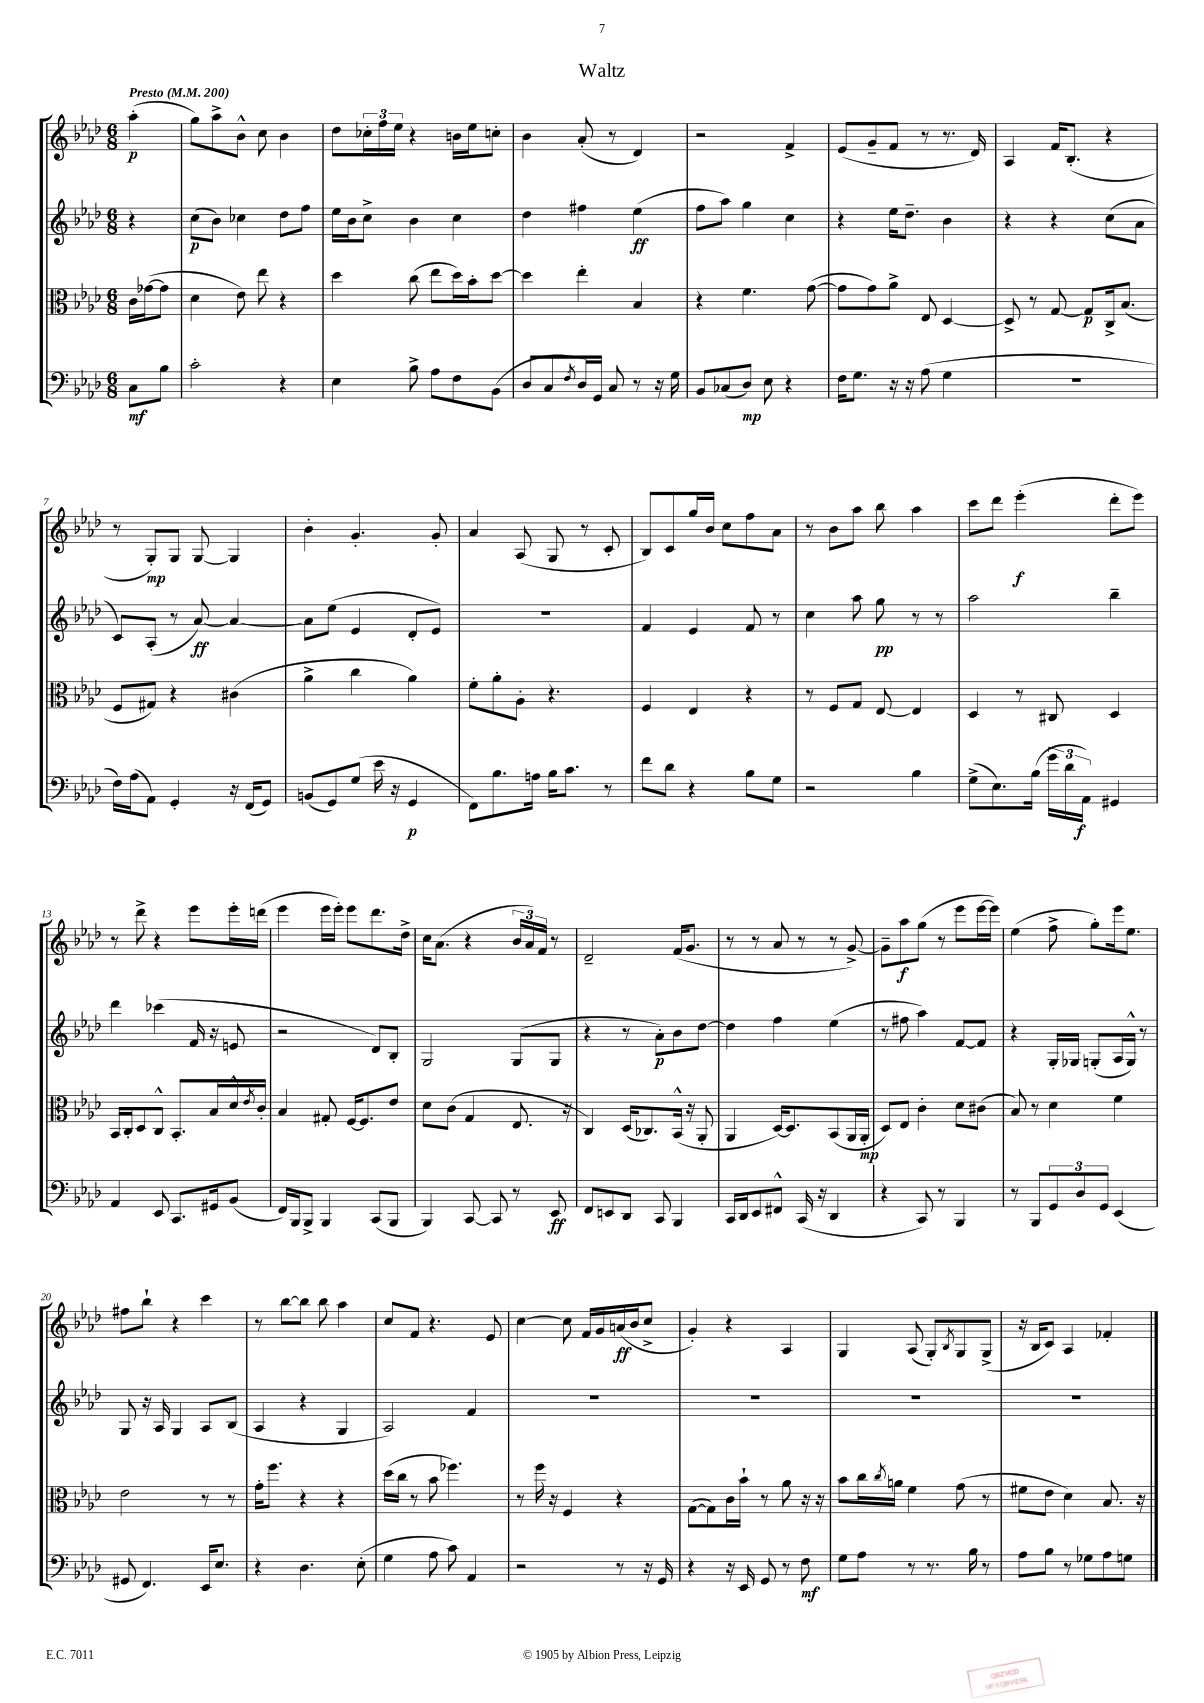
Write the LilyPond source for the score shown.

\header { title = "Waltz" }
<<
\new StaffGroup <<
\new Staff = "s0" {
    \clef treble \key aes \major \numericTimeSignature \time 6/8 \partial 4 \tempo "Presto" 4 = 200
    aes''4-.\p( |
    g''8) aes''8-> bes'8-^ c''8 bes'4 |
    des''8 \tuplet 3/2 { ces''16-. f''16 ees''16 } r4 b'16 ees''16 c''8-. |
    bes'4 aes'8-.( r8 des'4) |
    r2 f'4-> |
    ees'8( g'8-- f'8 r8 r8. des'16) |
    aes4 f'16 bes8.-.( r4 |
    r8 g8-.\mp) g8 g8~ g4 |
    bes'4-. g'4.-. g'8-. |
    aes'4 aes8( g8 r8 c'8-. |
    bes8) c'8 g''16 bes'16 c''8 f''8 aes'8 |
    r8 bes'8 aes''8 bes''8 aes''4 |
    c'''8 des'''8 ees'''4-.\f( des'''8-. ees'''8) |
    r8 des'''8-> r4 ees'''8 ees'''16-. d'''16( |
    ees'''4 ees'''16 ees'''16-.) ees'''8 des'''8. des''16-> |
    c''16 aes'8.( r4 \tuplet 3/2 { bes'16 aes'16) f'16 } r8 |
    des'2-- f'16( g'8. |
    r8 r8 aes'8 r8 r8 g'8~->) |
    g'8-- aes''8\f g''8( r8 ees'''8 ees'''16~ ees'''16) |
    ees''4( f''8-> g''8-.) ees'''16 ees''8. |
    fis''8 bes''8-! r4 c'''4 |
    r8 bes''8~ bes''8 bes''8 aes''4 |
    c''8 f'8 r4. ees'8 |
    c''4~ c''8 f'16 g'16 a'16\ff( bes'16 c''8-> |
    g'4-.) r4 aes4 |
    g4 aes8( g8-.) \acciaccatura { bes8 } g8 g8->( |
    r16 bes16 c'8) aes4 fes'4-. \bar "|." |
}
\new Staff = "s1" {
    \clef treble \key aes \major \numericTimeSignature \time 6/8 \partial 4
    r4 |
    c''8\p( bes'8) ces''4 des''8 f''8 |
    ees''16 bes'16 c''8-> bes'4 c''4 |
    des''4 fis''4 ees''4\ff( |
    f''8 aes''8) g''4 c''4 |
    r4 ees''16 des''8.-- bes'4 |
    r4 r4 c''8( aes'8 |
    c'8) aes8-.( r8 aes'8~\ff) aes'4~ |
    aes'8 ees''8( ees'4 des'8-. ees'8) |
    R2. |
    f'4 ees'4 f'8 r8 |
    c''4 aes''8 g''8\pp r8 r8 |
    aes''2 bes''4-- |
    des'''4 ces'''4( f'16 r16 e'8 |
    r2 des'8) bes8-. |
    g2 g8( g8 |
    r4 r8 aes'8-.\p) bes'8 des''8~ |
    des''4 f''4 ees''4( |
    r8 fis''8 aes''4) f'8~ f'8 |
    r4 g16-. ges16 g8-.( aes16 g16-^) r8 |
    g8 r16 aes16 g4 aes8 bes8( |
    aes4 r4 g4 |
    aes2) f'4 |
    R2. |
    R2. |
    R2. |
    R2. \bar "|." |
}
\new Staff = "s2" {
    \clef alto \key aes \major \numericTimeSignature \time 6/8 \partial 4
    c'16 ges'16~( ges'8 |
    des'4 ees'8) ees''8 r4 |
    des''4 c''8( ees''8 des''16) bes'16-. des''8~ |
    des''4 ees''4-. bes4 |
    r4 f'4. g'8~( |
    g'8 g'8) aes'8-> ees8 des4~ |
    des8-> r8 g8~ g8\p c16-> bes8.( |
    f8 gis8) r4 cis'4( |
    aes'4-> c''4 aes'4) |
    f'8-. aes'8-. aes8-. r4. |
    f4 ees4 r4 |
    r8 f8 g8 ees8~ ees4 |
    des4 r8 cis8 des4 |
    bes,16 c16-. des8 c8-^ bes,8.-. bes16 des'16-^ \acciaccatura { ees'8 } c'16-. |
    bes4 gis8-. f16~ f8. ees'8 |
    des'8 c'8( g4 ees8. r16 |
    c4) des16( ces8.) bes,16-^( r16 aes,8-. |
    aes,4 des16~) des8. bes,8( aes,16 aes,16-.\mp |
    des8) ees8 c'4-. des'8 cis'8( |
    bes8) r8 des'4 f'4 |
    ees'2 r8 r8 |
    g'16-. f''8. r4 r4 |
    des''16( c''16 r8 bes'8 fes''4.) |
    r8 f''16 r16 f4 r4 |
    g8~( g8) c'16 bes'16-! r8 aes'8 r16 r16 |
    bes'8 c''16 \acciaccatura { c''8 } a'16 f'4 g'8( r8 |
    fis'8 ees'8 des'4) bes8. r16 \bar "|." |
}
\new Staff = "s3" {
    \clef bass \key aes \major \numericTimeSignature \time 6/8 \partial 4
    c8\mf bes8 |
    c'2-. r4 |
    ees4 bes8-> aes8 f8 bes,8( |
    des8 c8 \acciaccatura { f8 } des16) g,16 c8 r8 r16 g16 |
    bes,8 ces8( des8\mp) ees8 r4 |
    f16 g8. r16 r16 aes8( g4 |
    R2. |
    f16) aes16( aes,8) g,4-. r16 f,16( g,8) |
    b,8( g,8) g8( ees'16 r16 g,4\p |
    f,8) bes8. a16 bes16 c'8. r8 |
    f'8 des'8 r4 bes8 g8 |
    r2 bes4 |
    g8->( ees8.) bes16( \tuplet 3/2 { g'16 des'16 aes,16\f) } gis,4 |
    aes,4 ees,8 c,8. gis,16 bes,8( |
    f,16) bes,,16 bes,,8-> bes,,4 c,8( bes,,8 |
    bes,,4) c,8~ c,8 r8 ees,8\ff |
    f,8 e,8 des,8 c,8 bes,,4 |
    c,16 des,16 ees,8 fis,8-^ c,16( r16 des,4 |
    r4 c,8) r8 bes,,4 |
    r8 bes,,8 \tuplet 3/2 { g,8 des8 g,8 } ees,4( |
    gis,8 f,4.) ees,16 ees8. |
    r4 des4. ees8-.( |
    g4 aes8 c'8) aes,4 |
    r2 r8 r16 g,16 |
    r4 r16 ees,16 g,8 r8 f8\mf |
    g8 aes8 r8 r8. bes16 r8 |
    aes8 bes8 r8 ges8 aes8 g8 \bar "|." |
}
>>
>>
